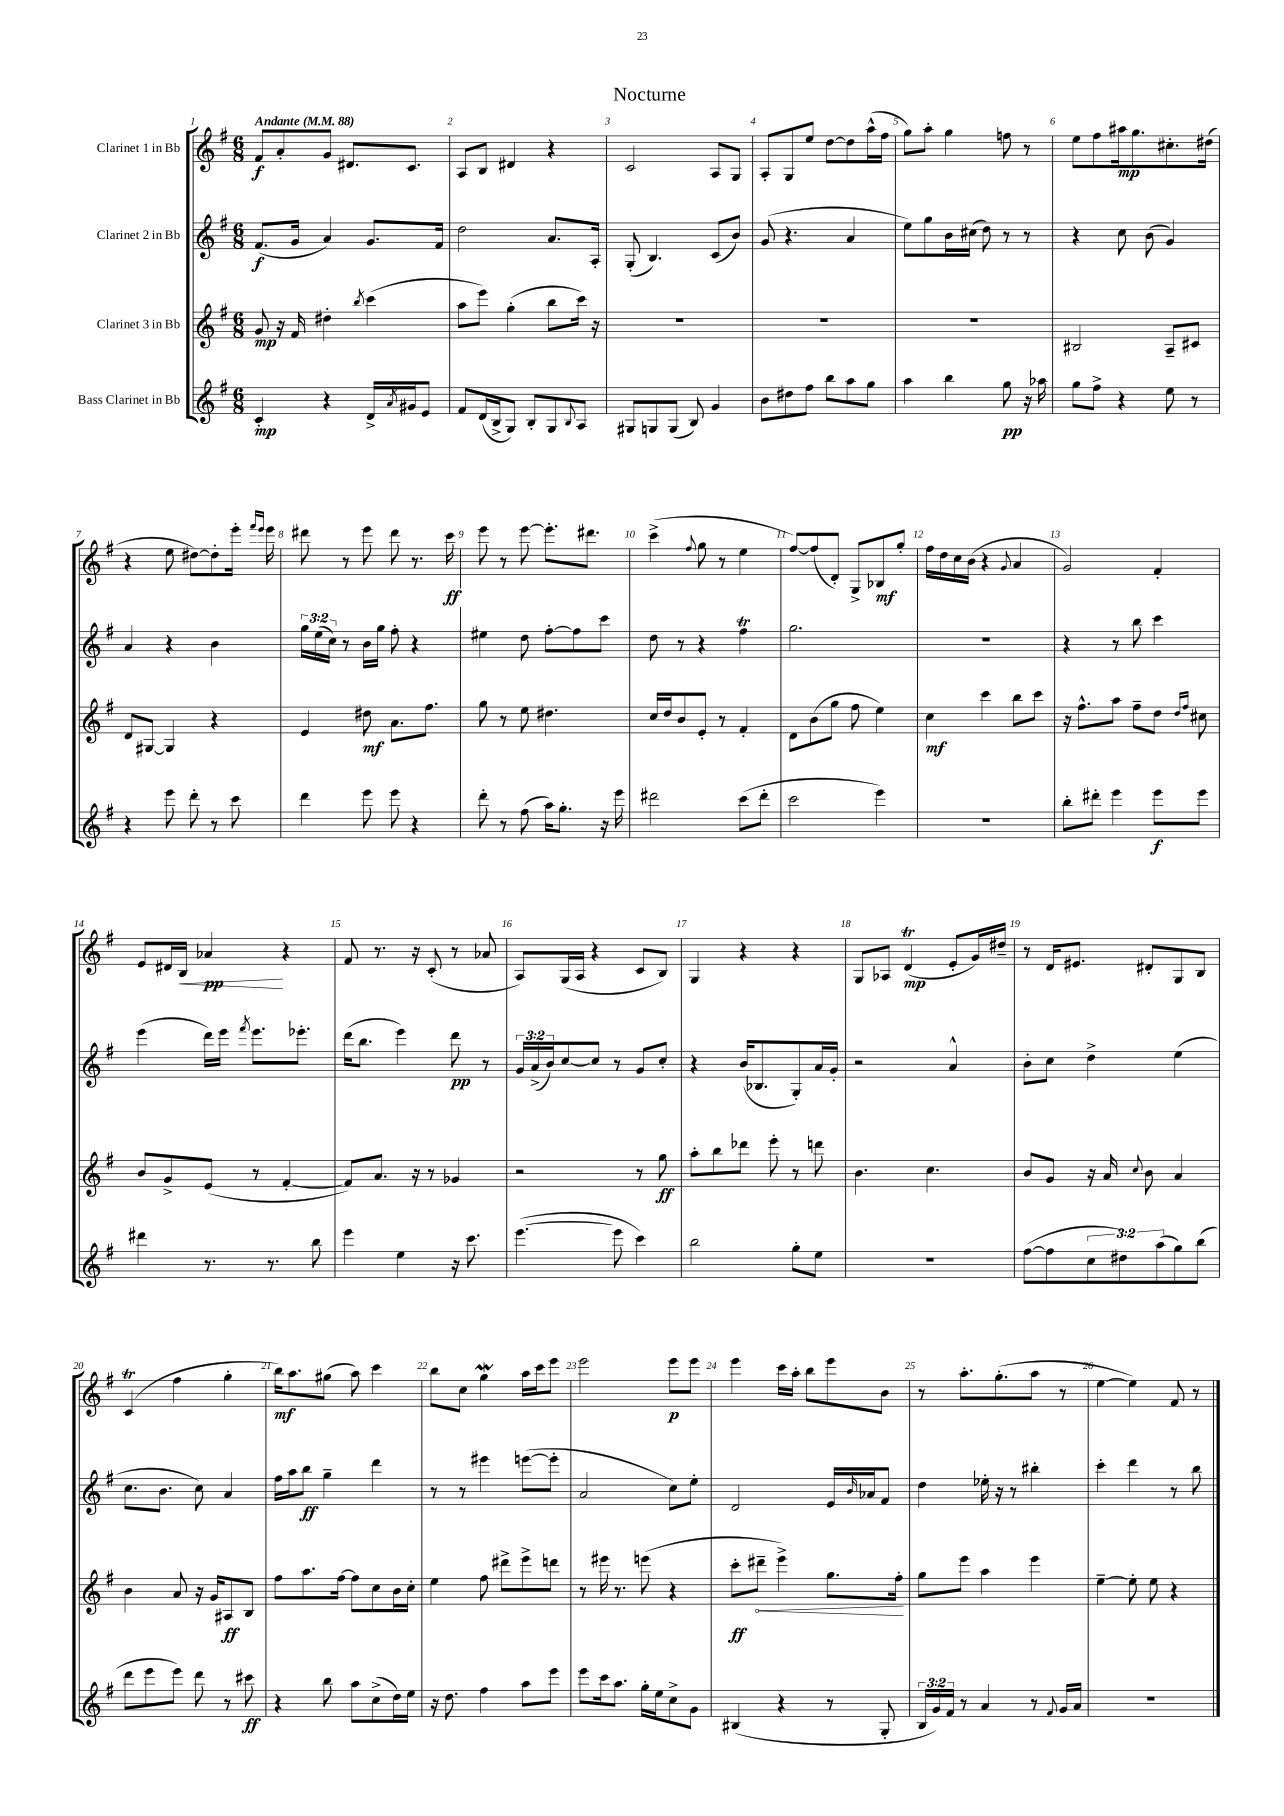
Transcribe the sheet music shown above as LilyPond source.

\header { title = "Nocturne" }
<<
\new StaffGroup <<
\new Staff = "s0" \with { instrumentName = "Clarinet 1 in Bb" } {
    \clef treble \key g \major \numericTimeSignature \time 6/8 \tempo "Andante" 4 = 88
    fis'8\f a'8-. g'8 dis'8. c'8. |
    a8 b8 dis'4 r4 |
    c'2 a8 g8 |
    a8-. g8 e''8 d''8~ d''8 a''16-^( fis''16 |
    g''8) a''8-. g''4 f''8 r8 |
    e''8 fis''8 ais''16\mp g''8. cis''8.-. dis''16( |
    r4 e''8 dis''8~) dis''8-. e'''16-. \grace { fis'''16 e'''16 } e'''16 |
    dis'''8 r8 e'''8 dis'''8 r8. c'''16\ff |
    e'''8 r8 e'''8~ e'''8.-. dis'''8. |
    c'''4->( \appoggiatura { fis''8 } g''8 r8 e''4 |
    fis''8~) fis''8( d'8-.) g8-> bes8\mf g''8-. |
    fis''16 d''16 c''16 b'16( r4 \appoggiatura { g'8 } a'4 |
    g'2) fis'4-. |
    e'8 dis'16 b16\< aes'4\pp\! r4 |
    fis'8 r8. r16 c'8-.( r8 aes'8 |
    a8) g16( a16 r4 c'8 b8) |
    g4 r4 r4 |
    g8 aes8 d'4\trill\mp( e'8-. g'16) dis''16-- |
    r8 d'16 eis'8. dis'8-. g8 b8 |
    c'4\trill( fis''4 g''4-. |
    b''16\mf) a''8. gis''8( a''8) c'''4 |
    b''8 c''8 g''4\mordent a''16 c'''16 e'''8 |
    e'''2 e'''8\p e'''8 |
    e'''4 c'''16 a''16-. b''8 e'''8 b'8 |
    r8 a''8.-. g''8.-.( a''8 r8 |
    e''4~ e''4) fis'8 r8 \bar "|." |
}
\new Staff = "s1" \with { instrumentName = "Clarinet 2 in Bb" } {
    \clef treble \key g \major \numericTimeSignature \time 6/8 \override Staff.TupletNumber.text = #tuplet-number::calc-fraction-text
    fis'8.\f( g'16 a'4) g'8. fis'16 |
    d''2 a'8. a16-. |
    g8-.( b4.) c'8( b'8) |
    g'8( r4. a'4 |
    e''8) g''8 b'16 cis''16( d''8) r8 r8 |
    r4 c''8 b'8( g'4) |
    a'4 r4 b'4 |
    \tuplet 3/2 { g''16 e''16( c''16) } r8 b'16 g''16 fis''8-. r4 |
    eis''4 d''8 fis''8~-. fis''8 c'''8 |
    d''8 r8 r4 fis''4\trill |
    g''2. |
    R2. |
    r4 r8 b''8 c'''4 |
    e'''4( d'''16) e'''16 \acciaccatura { fis'''8 } e'''8. ees'''8.-. |
    d'''16( b''8. e'''4) d'''8\pp r8 |
    \tuplet 3/2 { g'16 a'16->( b'16) } c''8~ c''8 r8 g'8 c''8-. |
    r4 b'16( bes8. g8-.) a'16 g'16-. |
    r2 a'4-^ |
    b'8-. c''8 d''4-> e''4( |
    c''8. b'8. c''8) a'4 |
    fis''16 a''16 b''8\ff g''4-- d'''4 |
    r8 r8 eis'''4 e'''8~( e'''8-. |
    a'2 c''8) e''8-. |
    d'2 e'16 \grace { b'16 } aes'16 fis'8 |
    d''4 ees''16-. r16 r8 bis''4-. |
    c'''4-. d'''4 r8 b''8 \bar "|." |
}
\new Staff = "s2" \with { instrumentName = "Clarinet 3 in Bb" } {
    \clef treble \key g \major \numericTimeSignature \time 6/8
    g'8\mp r16 fis'16 dis''4-. \acciaccatura { b''8 } c'''4( |
    a''8 e'''8) g''4-.( b''8 c'''16) r16 |
    R2. |
    R2. |
    R2. |
    bis2 a8-- cis'8 |
    d'8 gis8~ gis4 r4 |
    e'4 dis''8\mf a'8. fis''8. |
    g''8 r8 e''8 dis''4. |
    c''16 d''16 b'8 e'8-. r8 fis'4-. |
    d'8 b'8( g''8 fis''8 e''4) |
    c''4\mf c'''4 b''8 c'''8 |
    r16 fis''8.-^ a''8 fis''8-- d''8 \grace { d''16 fis''16 } cis''8 |
    b'8 g'8-> e'8( r8 fis'4~-. |
    fis'8) a'8. r16 r8 ges'4 |
    r2 r8 g''8\ff |
    a''8-. b''8 des'''8 e'''8-. r8 d'''8 |
    b'4. c''4. |
    b'8 g'8 r16 a'16 \appoggiatura { c''8 } b'8 a'4 |
    b'4 a'8 r16 g'16 ais8\ff b8 |
    fis''8 a''8. fis''16~ fis''8 c''8 b'16 c''16-. |
    e''4 fis''8 dis'''8-> e'''8-> d'''8 |
    r8 eis'''16 r8. e'''8( r4 |
    c'''8-.\ff \once \override Hairpin.circled-tip = ##t dis'''8--\< e'''4->) g''8. fis''16-.\! |
    g''8 e'''8 a''4 e'''4 |
    e''4~-- e''8-. e''8 r4 \bar "|." |
}
\new Staff = "s3" \with { instrumentName = "Bass Clarinet in Bb" } {
    \clef treble \key g \major \numericTimeSignature \time 6/8 \override Staff.TupletNumber.text = #tuplet-number::calc-fraction-text
    c'4-.\mp r4 d'16-> \acciaccatura { a'8 } gis'16 e'8 |
    fis'8 d'16( b16-> g8) b8-. g8 \appoggiatura { b8 } a8 |
    gis8 g8 g8( b8) g'4 |
    b'8 dis''8 fis''8 b''8 a''8 g''8 |
    a''4 b''4 g''8\pp r16 aes''16 |
    g''8 fis''8-> r4 e''8 r8 |
    r4 e'''8 d'''8-. r8 c'''8 |
    d'''4 e'''8 e'''8 r4 |
    d'''8-. r8 fis''8( a''16) g''8.-. r16 e'''16 |
    dis'''2 c'''8( dis'''8-. |
    c'''2 e'''4) |
    r2. |
    b''8-. dis'''8-. e'''4 e'''8\f e'''8 |
    dis'''4 r8. r8. b''8 |
    e'''4 e''4 r16 c'''8. |
    e'''4.~( e'''8 c'''4) |
    b''2 g''8-. e''8 |
    R2. |
    fis''8~( fis''8 \tuplet 3/2 { c''8 dis''8) a''8( } g''8) b''8( |
    d'''8 e'''8 e'''8) d'''8 r8 cis'''8\ff |
    r4 b''8 a''8 c''8->( d''16) e''16 |
    r16 d''8. fis''4 a''8 e'''8 |
    e'''8 c'''16 a''8. g''16-. e''16 c''8-> g'8 |
    bis4( r4 r8 g8-. |
    \tuplet 3/2 { b16 g'16) fis'16 } r8 a'4 r8 \appoggiatura { fis'8 } g'16 a'16 |
    R2. \bar "|." |
}
>>
>>
\layout { \context { \Score \override BarNumber.break-visibility = ##(#f #t #t) barNumberVisibility = #all-bar-numbers-visible } }
